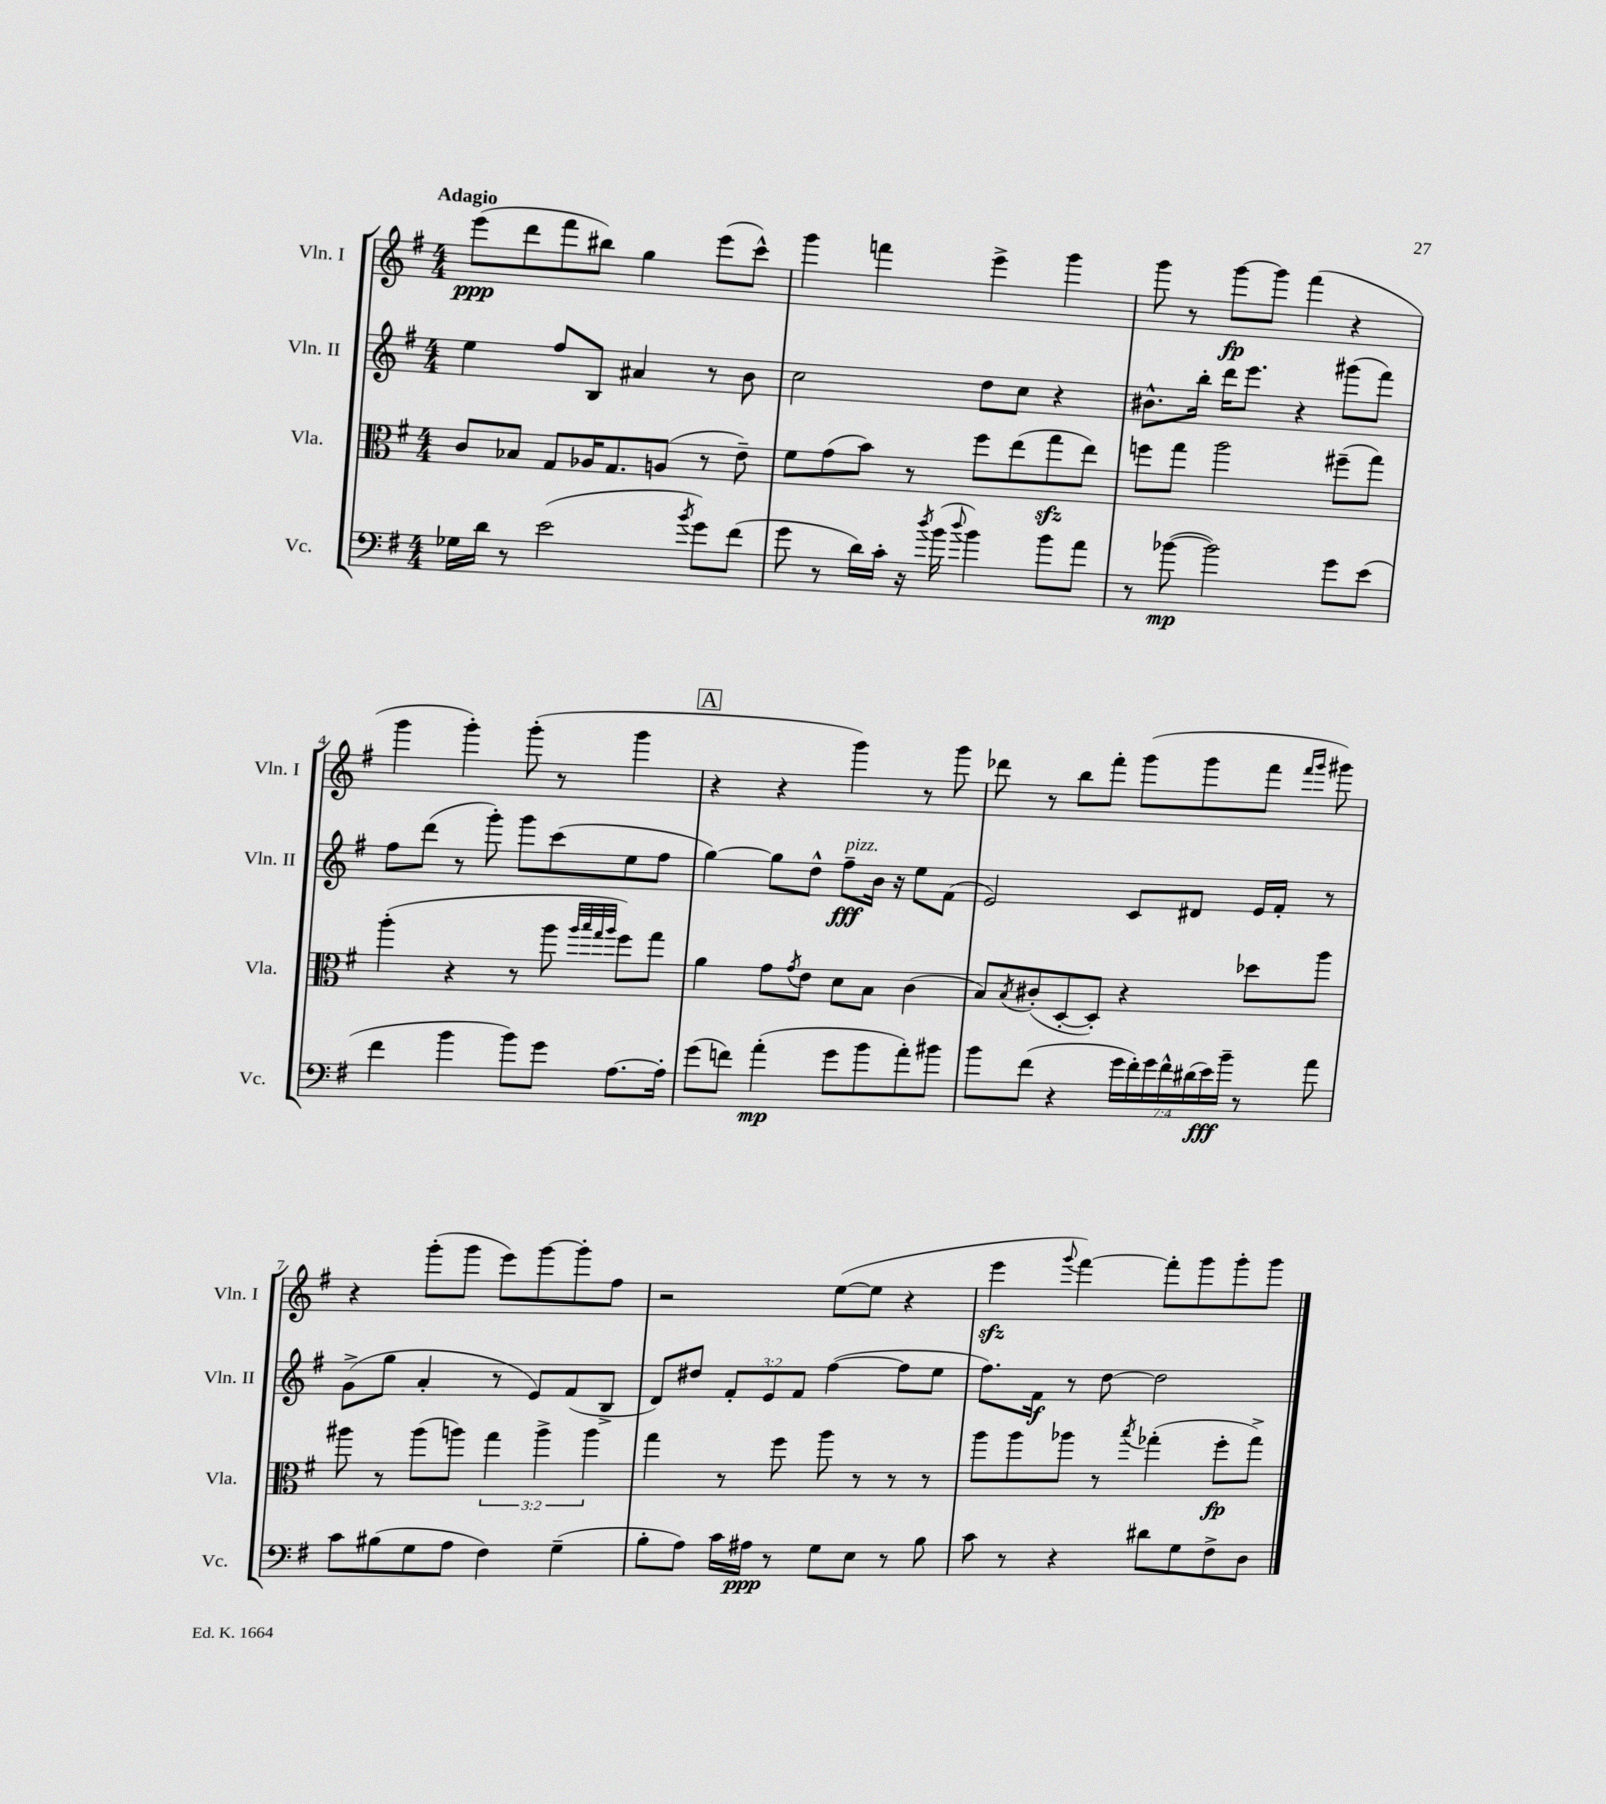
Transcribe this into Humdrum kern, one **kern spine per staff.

**kern	**dynam	**kern	**dynam	**kern	**dynam	**kern	**dynam
*part4	*part4	*part3	*part3	*part2	*part2	*part1	*part1
*staff4	*staff4	*staff3	*staff3	*staff2	*staff2	*staff1	*staff1
*I"Vc.	*	*I"Vla.	*	*I"Vln. II	*	*I"Vln. I	*
*I'Vc.	*	*I'Vla.	*	*I'Vln. II	*	*I'Vln. I	*
*clefF4	*	*clefC3	*	*clefG2	*	*clefG2	*
*k[f#]	*	*k[f#]	*	*k[f#]	*	*k[f#]	*
*M4/4	*	*M4/4	*	*M4/4	*	*M4/4	*
=1	=1	=1	=1	=1	=1	=1	=1
!	!	!	!	!	!	!LO:TX:a:B:t=Adagio	!
16G-X\LL	.	8c/L	.	4ee\	.	(8eee\L	ppp
16d\JJ	.	.	.	.	.	.	.
8r	.	8B-X/J	.	.	.	8ddd\	.
(2e\	.	8G/L	.	8ff#/L	.	8fff#\	.
.	.	16A-X/K	.	8B/J	.	8bb#X\J)	.
.	.	8.G/	.	.	.	.	.
.	.	.	.	4a#X/	.	4gg\	.
.	.	(8An/J	.	.	.	.	.
8qb/	.	.	.	.	.	.	.
8g\L)	.	8r	.	8r	.	(8eee\L	.
(8f#\J	.	8e~\)	.	8b\	.	8ccc^^\J)	.
=2	=2	=2	=2	=2	=2	=2	=2
8g\	.	8f#\L	.	2cc\	.	4ggg\	.
8r	.	(8g\	.	.	.	.	.
16d\LL)	.	8b\J)	.	.	.	4fffn\	.
16c'\JJ	.	.	.	.	.	.	.
16r	.	8r	.	.	.	.	.
8qdd/	.	.	.	.	.	.	.
(16b\	.	.	.	.	.	.	.
8qqdd/	.	.	.	.	.	.	.
4b\)	.	8ff#\L	.	8dd\L	.	4eee^\	.
.	.	(8ee\	.	8cc\J	.	.	.
8b\L	.	8ggzz\	.	4r	.	4ggg\	.
8a\J	.	8ee\J)	.	.	.	.	.
=3	=3	=3	=3	=3	=3	=3	=3
8r	.	8ffn\L	.	8.b#X^^\L	.	8ggg\	.
([8b-X\	mp	8gg\J	.	.	.	8r	.
.	.	.	.	16bb'\Jk	.	.	.
2b-\])	.	2aa\	.	16ddd\KL	.	[8ggg\L	fp
.	.	.	.	8.eee\J	.	.	.
.	.	.	.	.	.	8ggg\J]	.
.	.	.	.	4r	.	(4fff#\	.
8g\L	.	(8ff#X~\L	.	(8ggg#X\L	.	4r	.
(8e\J	.	8gg\J)	.	8fff#\J)	.	.	.
!!LO:LB:g=z
=4	=4	=4	=4	=4	=4	=4	=4
4f#\	.	(4aa'\	.	8ff#\L	.	4ggg\	.
.	.	.	.	(8ddd\J	.	.	.
4b\	.	4r	.	8r	.	4ggg'\)	.
.	.	.	.	8ggg'\)	.	.	.
8b\L)	.	8r	.	8ggg\L	.	(8ggg'\	.
8g\J	.	8aa\	.	(8ccc\	.	8r	.
.	.	32qqaa/LLL	.	.	.	.	.
.	.	32qqbb/	.	.	.	.	.
.	.	32qqgg/	.	.	.	.	.
.	.	32qqaa/JJJ	.	.	.	.	.
[8.A\L	.	8ff#\L)	.	8ee\	.	4ggg\	.
.	.	8gg\J	.	8ff#\J	.	.	.
16A'\Jk]	.	.	.	.	.	.	.
!!LO:REH:place=s1:t=A
=5	=5	=5	=5	=5	=5	=5	=5
(8g\L	.	4a\	.	[4gg\)	.	4r	.
8fn\J)	.	.	.	.	.	.	.
(4a'\	mp	8g\L	.	8gg\L]	.	4r	.
.	.	8qg/	.	.	.	.	.
.	.	8e\J	.	8dd^^\J	.	.	.
!	!	!	!	!LO:TX:a:i:t=pizz.	!	!	!
8g\L	.	8d\L	.	8ff#~\L	fff	4ggg\)	.
8b\	.	8B\J	.	16b\Jk	.	.	.
.	.	.	.	16r	.	.	.
8a'\)	.	(4c\	.	8ee\L	.	8r	.
8b#X\J	.	.	.	(8f#\J	.	8ggg\	.
=6	=6	=6	=6	=6	=6	=6	=6
8b\L	.	8B/L)	.	2e/)	.	8ddd-X\	.
.	.	8qB/	.	.	.	.	.
(8f#\J	.	(8c#X'/	.	.	.	8r	.
4r	.	[8D'/	.	.	.	8bb\L	.
.	.	8D'/J])	.	.	.	8fff#'\J	.
28g\LL	.	4r	.	8c/L	.	(8ggg\L	.
28f#'\)	.	.	.	.	.	.	.
28g\	.	.	.	.	.	.	.
28f#^^\	.	.	.	.	.	.	.
.	.	.	.	8d#X/J	.	8ggg\	.
(28d#X\	.	.	.	.	.	.	.
28e\)	fff	.	.	.	.	.	.
28b~\JJ	.	.	.	.	.	.	.
8r	.	8dd-X\L	.	16e/LL	.	8fff#\J	.
.	.	.	.	16f#'/JJ	.	.	.
.	.	.	.	.	.	16qqfff#/LL	.
.	.	.	.	.	.	16qqggg/JJ	.
8a\	.	8aa\J	.	8r	.	8ggg#X\)	.
!!LO:LB:g=z
=7	=7	=7	=7	=7	=7	=7	=7
8c\L	.	8aa#X\	.	(8g^\L	.	4r	.
(8B#X\	.	8r	.	8gg\J	.	.	.
8G\	.	(8aa#\L	.	4a'/	.	(8ggg'\L	.
8A\J	.	8aan\J)	.	.	.	8ggg\J	.
4F#\)	.	6gg\	.	8r	.	8eee\L)	.
.	.	.	.	8e/L)	.	[8ggg\	.
.	.	6aa^\	.	.	.	.	.
(4G~\	.	.	.	(8f#/	.	8ggg'\]	.
.	.	6aa\	.	.	.	.	.
.	.	.	.	8B^/J	.	8ff#\J	.
=8	=8	=8	=8	=8	=8	=8	=8
8B'\L	.	4gg\	.	8d/L)	.	2r	.
8A\J)	.	.	.	8dd#X/J	.	.	.
16c\LL	.	8r	.	12f#'/L	.	.	.
16A#X\JJ	ppp	.	.	.	.	.	.
.	.	.	.	12e/	.	.	.
8r	.	8ff#\	.	.	.	.	.
.	.	.	.	12f#/J	.	.	.
8G\L	.	8aa\	.	([4ff#\	.	([8ee\L	.
8E\J	.	8r	.	.	.	8ee\J]	.
8r	.	8r	.	8ff#\L]	.	4r	.
8B\	.	8r	.	8ee\J	.	.	.
=9	=9	=9	=9	=9	=9	=9	=9
8c\	.	8aa\L	.	8.ff#\L)	.	4eeezz\	.
8r	.	8aa\	.	.	.	.	.
.	.	.	.	16f#\Jk	f	.	.
.	.	.	.	.	.	8qqggg/	.
4r	.	8aa-X\J	.	8r	.	[4fff#\)	.
.	.	8r	.	[8dd\	.	.	.
.	.	8qbb/	.	.	.	.	.
8d#X\L	.	(4gg-X'\	.	2dd\]	.	8fff#'\L]	.
8G\	.	.	.	.	.	8ggg\	.
8F#^\	.	8ff#'\L	fp	.	.	8ggg'\	.
8D\J	.	8gg-^\J)	.	.	.	8ggg\J	.
==	==	==	==	==	==	==	==
*-	*-	*-	*-	*-	*-	*-	*-
